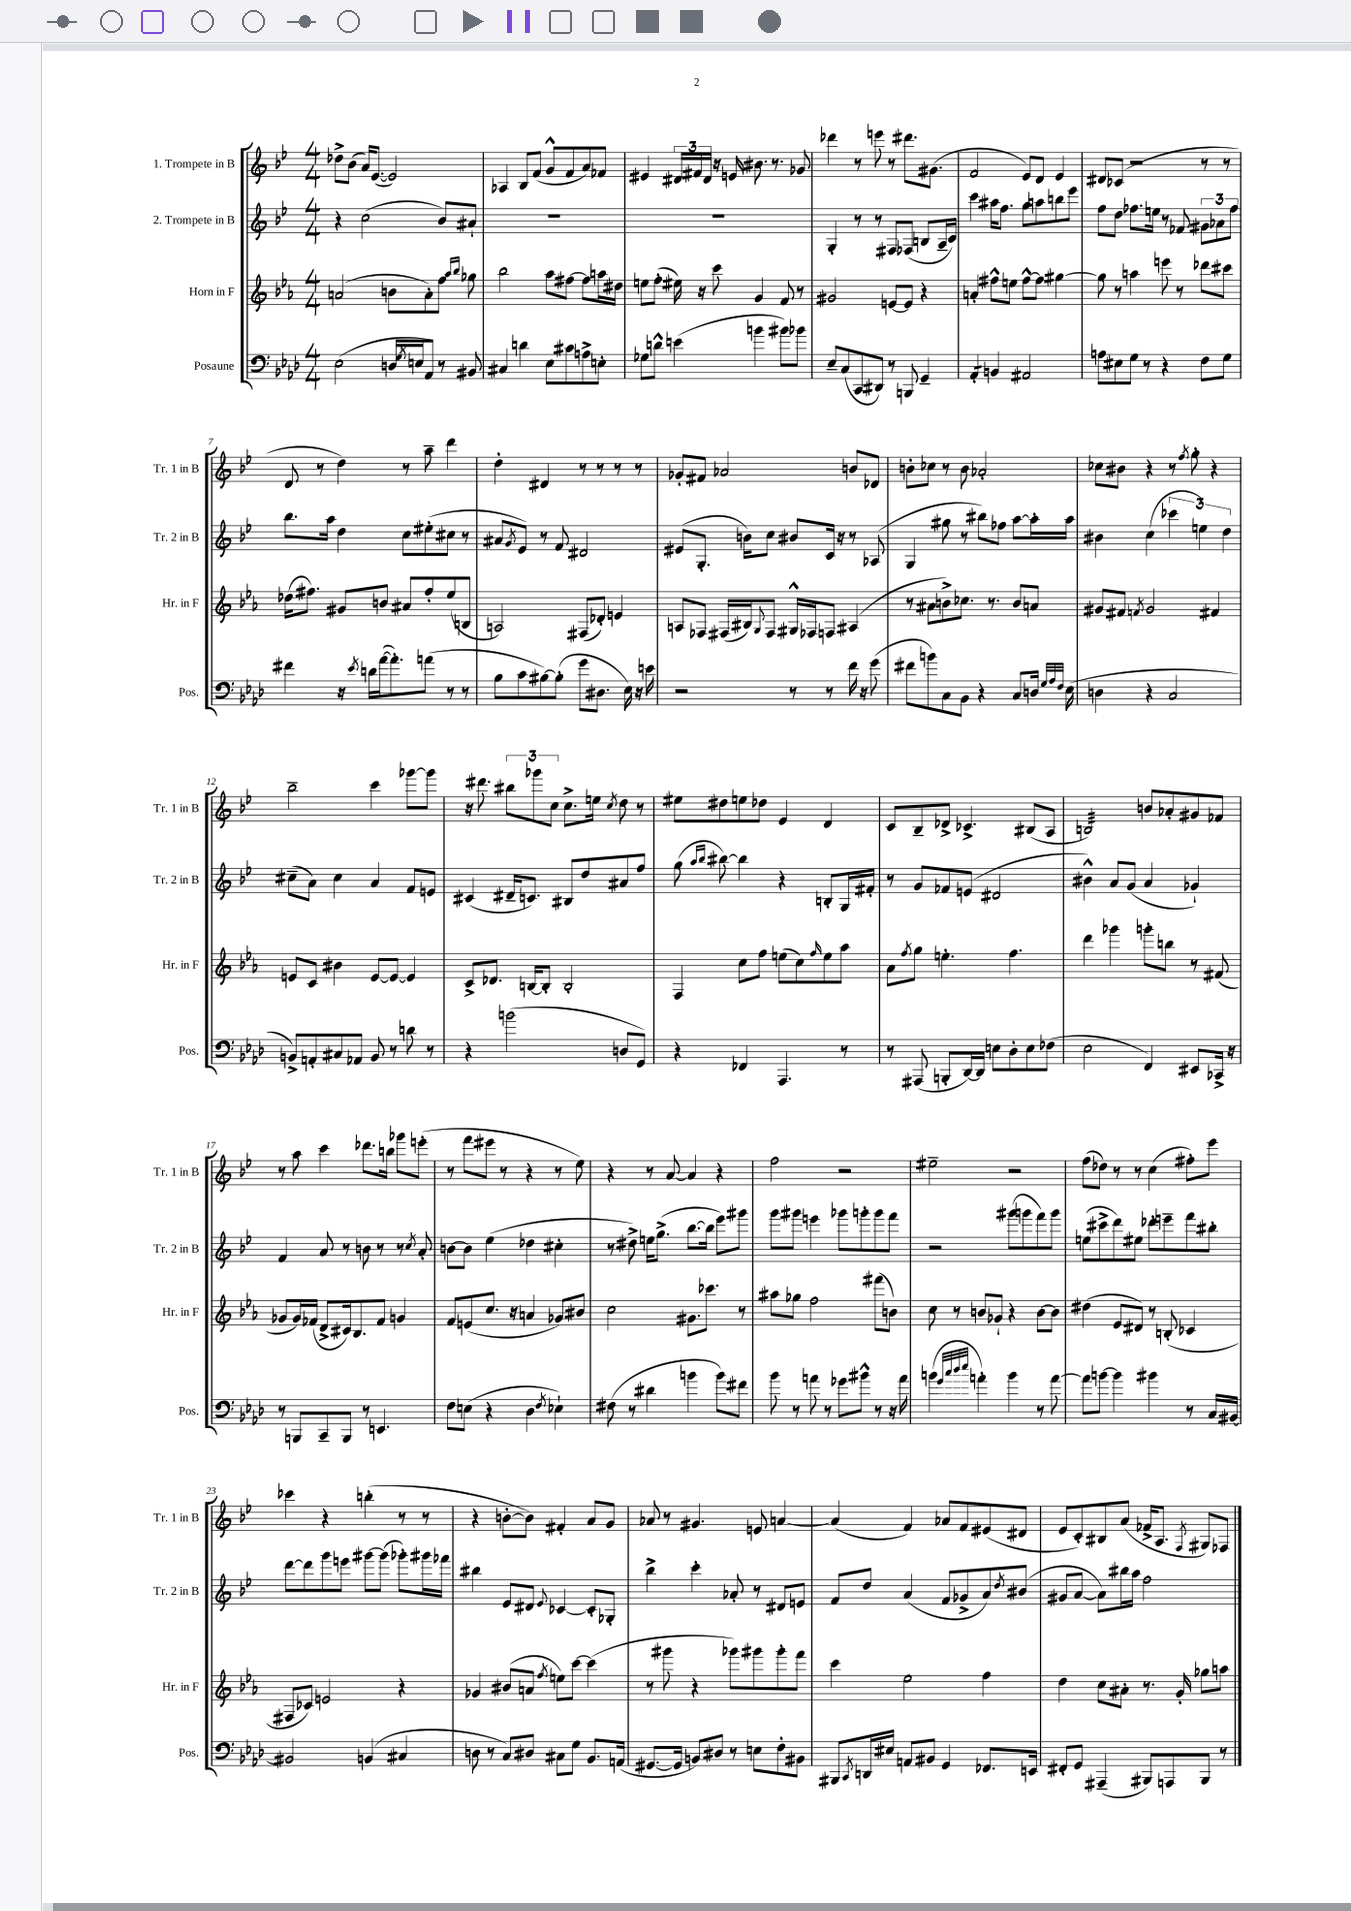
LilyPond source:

<<
\new StaffGroup <<
\new Staff = "s0" \with { instrumentName = "1. Trompete in B" shortInstrumentName = "Tr. 1 in B" } {
    \clef treble \key bes \major \numericTimeSignature \time 4/4
    des''8-> bes'8( a'16) ees'8.~( ees'2) |
    aes4 bes8 f'8( g'8-^ f'8 a'8) fes'8 |
    eis'4 \tuplet 3/2 { dis'16 fis'16 dis'16 } r16 e'16 bis'8. r8. ges'8 |
    des'''4 r8 e'''8 r8 dis'''8. gis'8.( |
    f'2 ees'8) d'8 ees'4 |
    dis'8 ces'8( r2 r8 r8 |
    d'8 r8 d''4) r8 a''8-- d'''4 |
    d''4-. dis'4 r8 r8 r8 r8 |
    ges'8-. fis'8 aes'2 b'8 des'8 |
    b'8-. ces''8 r8 b'8 aes'2-. |
    ces''8 bis'8 r4 r8 \acciaccatura { f''8 } g''8-. r4 |
    bes''2-- c'''4 ges'''8~ ges'''8 |
    r16 dis'''8. \tuplet 3/2 { bis''8 ges'''8 c''8 } c''8.-> e''16 \acciaccatura { c''8 } d''8 r8 |
    eis''8 dis''8 e''8 des''8 ees'4 d'4 |
    c'8 bes8-- des'8-> ces'4.-> bis8( a8 |
    b2:32) b'8 aes'8-. gis'8 fes'8 |
    r8 a''8 c'''4 des'''8. b''16 ges'''8 e'''8-.( |
    r8 f'''8 eis'''8 r8 r4 r8 ees''8) |
    r4 r8 a'8~ a'4 r4 |
    f''2 r2 |
    eis''2-- r2 |
    f''8( des''8) r8 r8 c''4( fis''8-.) ees'''8 |
    ces'''4 r4 b''4-.( r8 r8 |
    r4 b'8~-. b'8) fis'4-. a'8 g'8 |
    aes'8 r8 gis'4. e'8 a'4~ |
    a'4( f'4) aes'8 f'8 eis'8( dis'8 |
    ees'8 c'8-.) bis8 a'8( fes'16-> a8. \acciaccatura { f8 } gis8) fes8 \bar "|." |
}
\new Staff = "s1" \with { instrumentName = "2. Trompete in B" shortInstrumentName = "Tr. 2 in B" } {
    \clef treble \key bes \major \numericTimeSignature \time 4/4
    r4 c''2( bes'8) ais'8-! |
    R1 |
    R1 |
    g4-. r8 r8 fis8 fes8( b8 a16-- c'16) |
    c'''4 ais''16 f''8. g''8 a''8 b''8 ees'''8 |
    f''8 d''8 fes''8. e''16 r8 fes'8 \tuplet 3/2 { gis'8 aes'8 fes''8 } |
    bes''8. a''16 d''4 c''8 eis''8-.( cis''8 r8 |
    ais'8 \acciaccatura { g'8 } ees'8) r8 f'8 dis'2 |
    eis'8( g8.-. b'16) c''8 bis'8 c'16 r16 r8 aes8( |
    g4 gis''8 r8 bis''8) fes''8 a''8~ a''16-. a''16 |
    bis'4 c''4( \tuplet 3/2 { ces'''4 e''4) d''4 } |
    cis''8--( a'8) cis''4 a'4 f'8 e'8 |
    cis'4( dis'16-- c'8.) bis8 d''8 ais'8 f''8 |
    g''8( \grace { a''16 bes''16 } bis''8~) bis''4 r4 b8-. g16 fis'16-. |
    r8 g'8 fes'8 e'8( dis'2 |
    bis'4-^) a'8 g'8( a'4 ges'4-!) |
    f'4 a'8 r8 b'8 r8 r8 \acciaccatura { c''8 } a'8-. |
    b'8~ b'8 ees''4( des''4 cis''4-. |
    r8 dis''8->) e''16 g''8.->( bes''8.~ bes''16 ees'''8) gis'''8 |
    g'''8 gis'''8 e'''4 ges'''8 g'''8-. g'''8 f'''8 |
    r2 gis'''8( g'''8 f'''8) g'''8 |
    e''8( cis'''8-> d'''8) eis''8 des'''8-. e'''8-- f'''8 bis''8-. |
    d'''8~ d'''8 g'''8 e'''8 gis'''8~ gis'''8( ges'''8-.) gis'''16 fes'''16 |
    bis''4 ees'8 dis'8 \appoggiatura { ees'8 } ces'4~ ces'8-. ges8-. |
    bes''4-> c'''4-. aes'8-. r8 dis'8 e'8 |
    f'8 d''8 a'4( f'8 ges'8-> a'8) \acciaccatura { d''8 } bis'8( |
    gis'8 a'8~ a'8) bis''16 a''16 f''2 \bar "|." |
}
\new Staff = "s2" \with { instrumentName = "Horn in F" shortInstrumentName = "Hr. in F" } {
    \clef treble \key ees \major \numericTimeSignature \time 4/4
    a'2( b'8 a'8-.) f''8 \grace { aes''16 bes''16 } ges''8 |
    bes''2 aes''8 fis''8~ fis''8 a''16 dis''16 |
    e''8 f''8-.( eis''16) r16 c'''8 g'4 f'8 r8 |
    gis'2 e'8~ e'8 r4 |
    a'4-. fis''8-^ e''8 fis''8~-^ fis''8 gis''4~ |
    gis''8 r8 a''4 e'''8 r8 des'''8 cis'''8 |
    des''16( fis''8.) gis'8 b'8 ais'8 fis''8-. ees''8( b8 |
    a2) fis8( des'8-.) e'4 |
    a8 fes8 fis16( bis16) \appoggiatura { g8 } fis8 gis16-^ fes16 f8 ais4( |
    r8 ais'8 b'8->) ces''8. r8. b'8 a'8 |
    gis'8 fis'8 \acciaccatura { f'8 } gis'2 fis'4 |
    e'8 c'8 bis'4 e'8~ e'8~ e'4 |
    c'8-> des'8. b16~ b8-. b2-. |
    f4 c''8 f''8 e''8( c''8) \grace { f''16 } e''8 aes''8 |
    aes'8 \acciaccatura { f''8 } g''8 e''4.-. f''4. |
    d'''4 ges'''4 g'''8-. b''8 r8 fis'8( |
    ges'8 ges'16) fes'16( d'8-> cis'16) bes8. fes'8 g'4 |
    f'8 e'8( c''8. r16 a'4 ges'8) bis'8 |
    c''2 gis'8. ces'''8. r8 |
    ais''8 ges''8 f''2 fis'''8( b'8) |
    c''8 r8 b'8 ges'8-! r4 b'8~ b'8 |
    dis''4( ees'8 dis'8) r8 b8-.( ces'4 |
    fis8 ces'8) e'2 r4 |
    ges'4 bis'8( a'8 \acciaccatura { f''8 } e''8) c'''8~ c'''4( |
    r8 gis'''8 r4 ges'''8) gis'''8 gis'''8-. f'''8 |
    c'''4 ees''2 f''4 |
    d''4 c''8 ais'8-. r8. g'16-. ges''8 a''8 \bar "|." |
}
\new Staff = "s3" \with { instrumentName = "Posaune" shortInstrumentName = "Pos." } {
    \clef bass \key aes \major \numericTimeSignature \time 4/4
    ees2( d16 \acciaccatura { g8 } e16 aes,8) r8 bis,8 |
    cis4 d'4 ees8 cis'8 a8-> e8-. |
    ges8 d'8-^ e'4( b'4 bis'8) bes'8 |
    ees8-- c8( c,8 dis,8) r8 b,,8 g,4-- |
    aes,4:8-. b,4 ais,2 |
    a8 eis8 g8 r8 r4 f8 g8 |
    fis'4 r16 \acciaccatura { ees'8 } d'16 aes'16~( aes'8.-.) a'8( r8 r8 |
    bes8 c'8 bis8~) bis8-.( g'8 dis8. ees16) r16 e'16 |
    r2 r8 r8 f'16 r16 g'8( |
    fis'8 b'8) c8 bes,8 r4 c8 d16 \grace { g32 aes32 f32 } ees16( |
    d4 r4 c2 |
    b,8->) a,8-. cis8 aes,8 b,8 r8 d'8 r8 |
    r4 b'2( d8 g,8) |
    r4 fes,4 aes,,4. r8 |
    r8 ais,,8( b,,8-. des,16~) des,16 e8 des8-. e8 fes8( |
    ees2 f,4) eis,8 ces,16-> r16 |
    r8 b,,8 c,8-- b,,8 r8 e,4. |
    f8 e8( r4 des4 \acciaccatura { f8 } ees4-!) |
    fis8( r8 dis'4 b'4 b'8) fis'8 |
    bes'8 r8 a'8 r8 ges'8 bis'8-^ r8 r16 a'16 |
    b'4( \grace { g'32 c''32 des''32 ees''32 } a'4-.) b'4 r8 a'8~ |
    a'8 b'8~ b'4 bis'4 r8 c16 bis,16~ |
    bis,2 b,4( cis4 |
    d8 r8 c8) dis8 cis8 g8 bes,8. a,16( |
    gis,8.~ gis,16 b,8) dis8 r8 e8 f8-. bis,8 |
    bis,,8 \acciaccatura { c,8 } d,16 eis16 a,8 bis,8 g,4 fes,8. e,16 |
    fis,8-. g,8 ais,,4--( bis,,8) a,,8 bis,,8 r8 \bar "|." |
}
>>
>>
